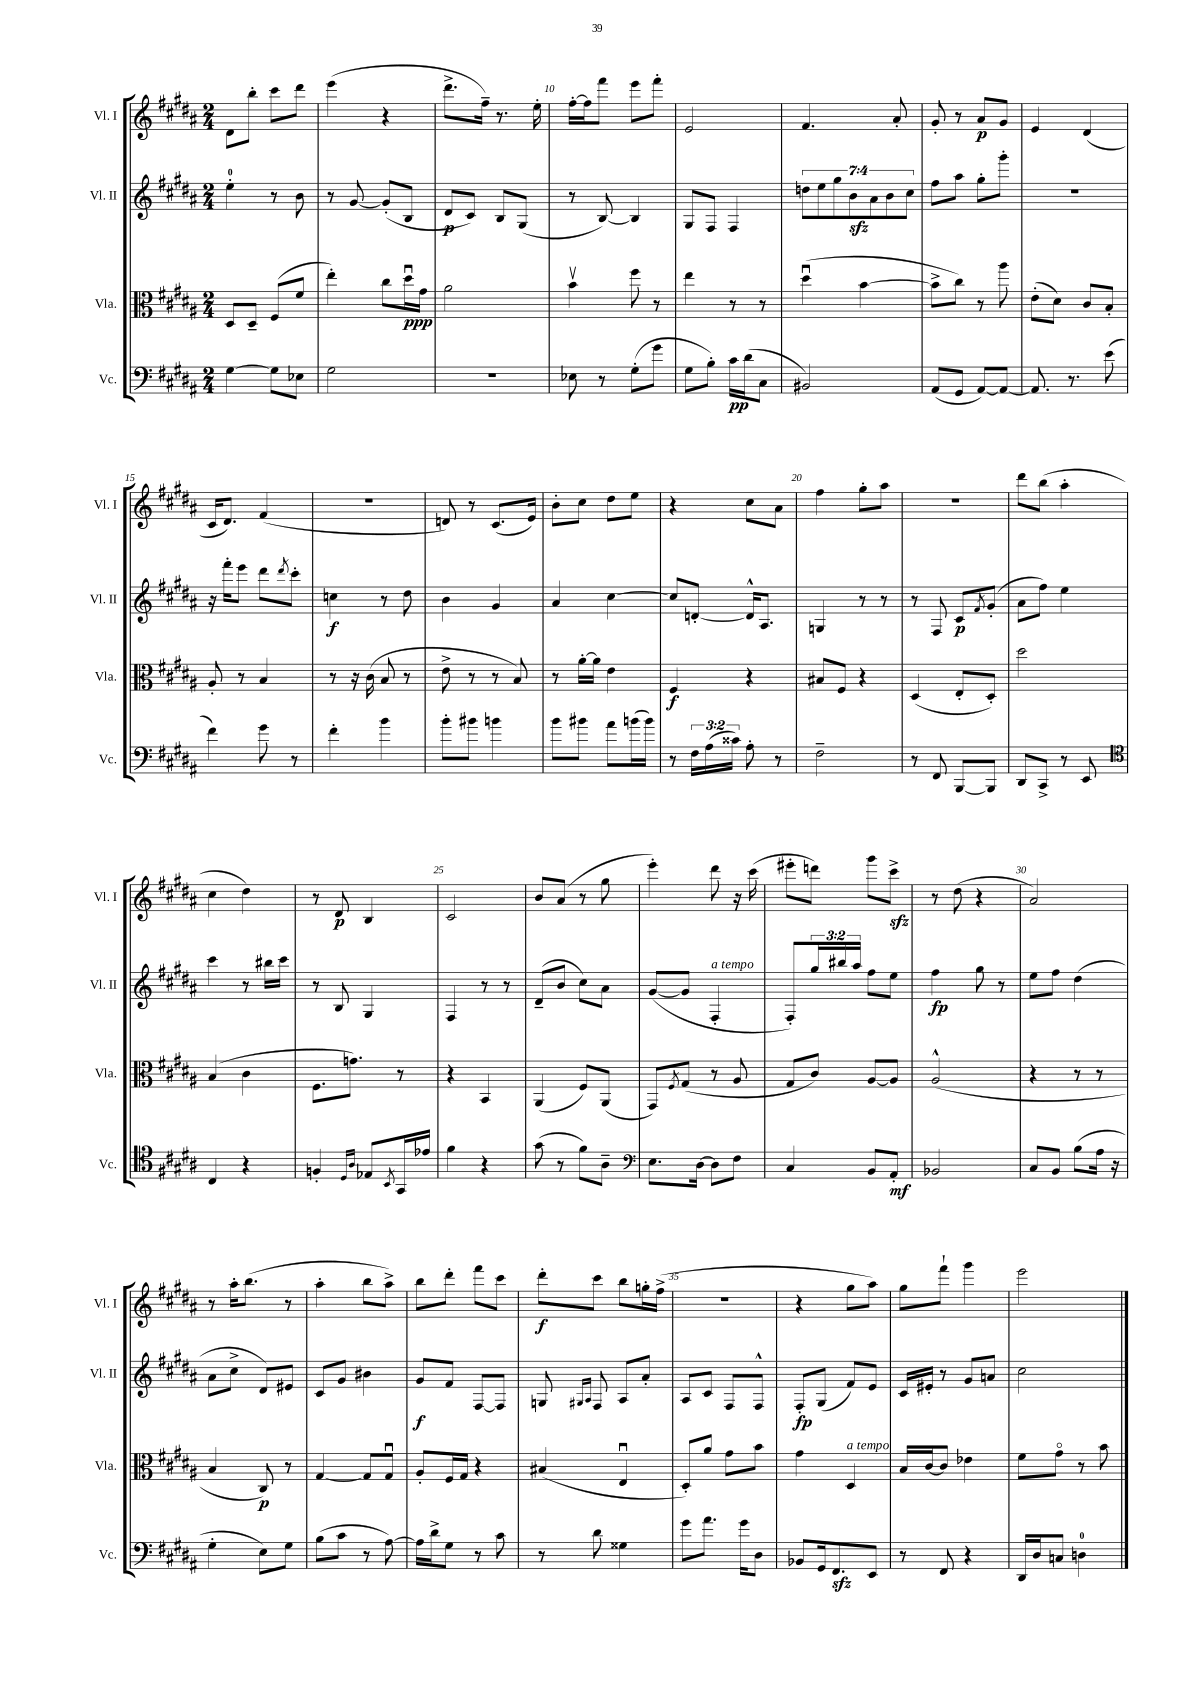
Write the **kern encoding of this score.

**kern	**kern	**kern	**kern
*staff4	*staff3	*staff2	*staff1
*clefF4	*clefC3	*clefG2	*clefG2
*k[f#c#g#d#a#]	*k[f#c#g#d#a#]	*k[f#c#g#d#a#]	*k[f#c#g#d#a#]
*M2/4	*M2/4	*M2/4	*M2/4
[4G#	8D#	4ee'	8d#
.	8D#~	.	8bb'
8G#]	(8F#	8r	8ccc#
8E-	8f#	8b	8ddd#
=	=	=	=
2G#	4ee')	8r	(4eee
.	.	[8g#	.
.	8cc#	(8g#']	4r
.	16dd#u	8B	.
.	16g#	.	.
=	=	=	=
2r	2a#	8d#	8.ddd#^
.	.	8c#)	.
.	.	.	16ff#~)
.	.	8B	8.r
.	.	(8G#	.
.	.	.	16ee'
=	=	=	=
8E-	4bv	8r	[16ff#'
.	.	.	16ff#]
8r	.	[8B)	8fff#
(8G#'	8ff#	4B]	8eee
8g#	8r	.	8fff#'
=	=	=	=
8G#	4ee	8G#	2e
8B')	.	8F#	.
16c#	8r	4F#	.
(16d#	.	.	.
8C#	8r	.	.
=	=	=	=
2BB#)	(4dd#u	14dd	4.f#
.	.	14ee	.
.	.	14gg#	.
.	.	14b	.
.	[4b	.	.
.	.	14a#	.
.	.	14b	.
.	.	.	8a#'
.	.	14cc#	.
=	=	=	=
(8AA#	8b^]	8ff#	8g#'
8GG#	8cc#)	8aa#	8r
[8AA#)	8r	8gg#'	8a#
8AA#_	8aa#	8ggg#'	8g#
=	=	=	=
8.AA#]	(8e'	2r	4e
.	8d#)	.	.
8.r	.	.	.
.	8c#	.	(4d#
(8e	8B'	.	.
=	=	=	=
4f#)	8A#'	16r	16c#
.	.	16fff#'	8.d#)
.	8r	8eee	.
8g#	4B	8ddd#	(4f#
.	.	8qddd#	.
8r	.	8ccc#'	.
=	=	=	=
4f#'	8r	4cc	2r
.	16r	.	.
.	(16c#	.	.
4b	8B	8r	.
.	8r	8dd#	.
=	=	=	=
8b'	8e^	4b	8d)
8b#	8r	.	8r
4b	8r	4g#	(8.c#
.	8B)	.	.
.	.	.	16e)
=	=	=	=
8b	8r	4a#	8b'
8b#	[16a#'	.	8cc#
.	16a#]	.	.
8a#	4e	[4cc#	8dd#
(16b	.	.	8ee
16b)	.	.	.
=	=	=	=
8r	4F#	8cc#]	4r
24F#	.	[8d'	.
(24A#	.	.	.
24c##)	.	.	.
8A#'	4r	16d^^]	8cc#
.	.	8.A#	.
8r	.	.	8a#
=	=	=	=
2F#~	8B#	4G	4ff#
.	8F#	.	.
.	4r	8r	8gg#'
.	.	8r	8aa#
=	=	=	=
8r	(4D#	8r	2r
8FF#	.	8F#	.
[8BBB	8E'	8c#	.
.	.	8qf#	.
8BBB]	8D#')	(8g#'	.
=	=	=	=
8DD#	2dd#	8a#	8ddd#
8CC#^	.	8ff#)	(8bb
8r	.	4ee	4aa#'
8EE	.	.	.
=	=	=	=
*clefC4	*	*	*
4C#	(4B	4ccc#	4cc#
4r	4c#	8r	4dd#)
.	.	16bb#	.
.	.	16ccc#	.
=	=	=	=
4F'	8.F#	8r	8r
.	.	8B	8d#
.	8.g)	.	.
16qqD#	.	.	.
16qqA#	.	.	.
8E-	.	4G#	4B
8qBB	.	.	.
16GG#	8r	.	.
16e-	.	.	.
=	=	=	=
4f#	4r	4F#	2c#
4r	4BB	8r	.
.	.	8r	.
=	=	=	=
(8g#	(4AA#	(8d#~	8b
8r	.	8b	(8a#
8f#)	8F#)	8cc#)	8r
8A#~	(8AA#	8a#	8gg#
=	=	=	=
*clefF4	*	*	*
8.E	8GG#)	([8g#	4eee')
.	8qF#	.	.
.	(8G#	8g#]	.
[16D#	.	.	.
8D#]	8r	4F#'	8ddd#
8F#	8A#	.	16r
.	.	.	(16ccc#
=	=	=	=
4C#	8G#	8F#')	8eee#'
.	8c#)	24gg#	8ddd)
.	.	24bb#	.
.	.	24aa#	.
8BB	[8A#	8ff#	8ggg#
8AA#'	8A#]	8ee	8ccc#^
=	=	=	=
2BB-	(2A#^^	4ff#	8r
.	.	.	(8dd#
.	.	8gg#	4r
.	.	8r	.
=	=	=	=
8C#	4r	8ee	2a#)
8BB	.	8ff#	.
(8B	8r	(4dd#	.
16A#	8r	.	.
16r	.	.	.
=	=	=	=
4G#'	4B	8a#	8r
.	.	8cc#^	16aa#'
.	.	.	(8.bb
8E)	8C#)	8d#)	.
8G#	8r	8e#	8r
=	=	=	=
(8B	[4G#	8c#	4aa#'
8c#	.	8g#	.
8r	8G#]	4b#	8bb
[8A#)	8G#u	.	8aa#^)
=	=	=	=
16A#]	8A#'	8g#	8bb
16d#^	.	.	.
8G#	16F#	8f#	8ddd#'
.	16G#	.	.
8r	4r	[8F#	8fff#
8c#	.	8F#]	8ccc#
=	=	=	=
8r	(4B#	8G	8ddd#'
.	.	16qqG#	.
.	.	16qqA#	.
8d#	.	8F#	8ccc#
4G##	4Eu	8A#	8bb
.	.	8a#'	16gg'
.	.	.	(16ff#^
=	=	=	=
8g#	8D#')	8A#	2r
8.a#	8a#	8c#	.
.	8g#	8F#	.
16g#	.	.	.
8D#	8b	8F#^^	.
=	=	=	=
8BB-	4g#	8F#'	4r
16GG#	.	(8G#	.
8.FF#	.	.	.
.	4D#	8f#)	8gg#
8EE	.	8e	8aa#)
=	=	=	=
8r	16B	16c#	8gg#
.	[16c#	16e#'	.
8FF#	8c#]	8r	8fff#`
4r	4e-	8g#	4ggg#
.	.	8a	.
=	=	=	=
16DD#	8f#	2cc#	2eee
16D#	.	.	.
8C	8g#o	.	.
4D	8r	.	.
.	8b	.	.
==	==	==	==
*-	*-	*-	*-
